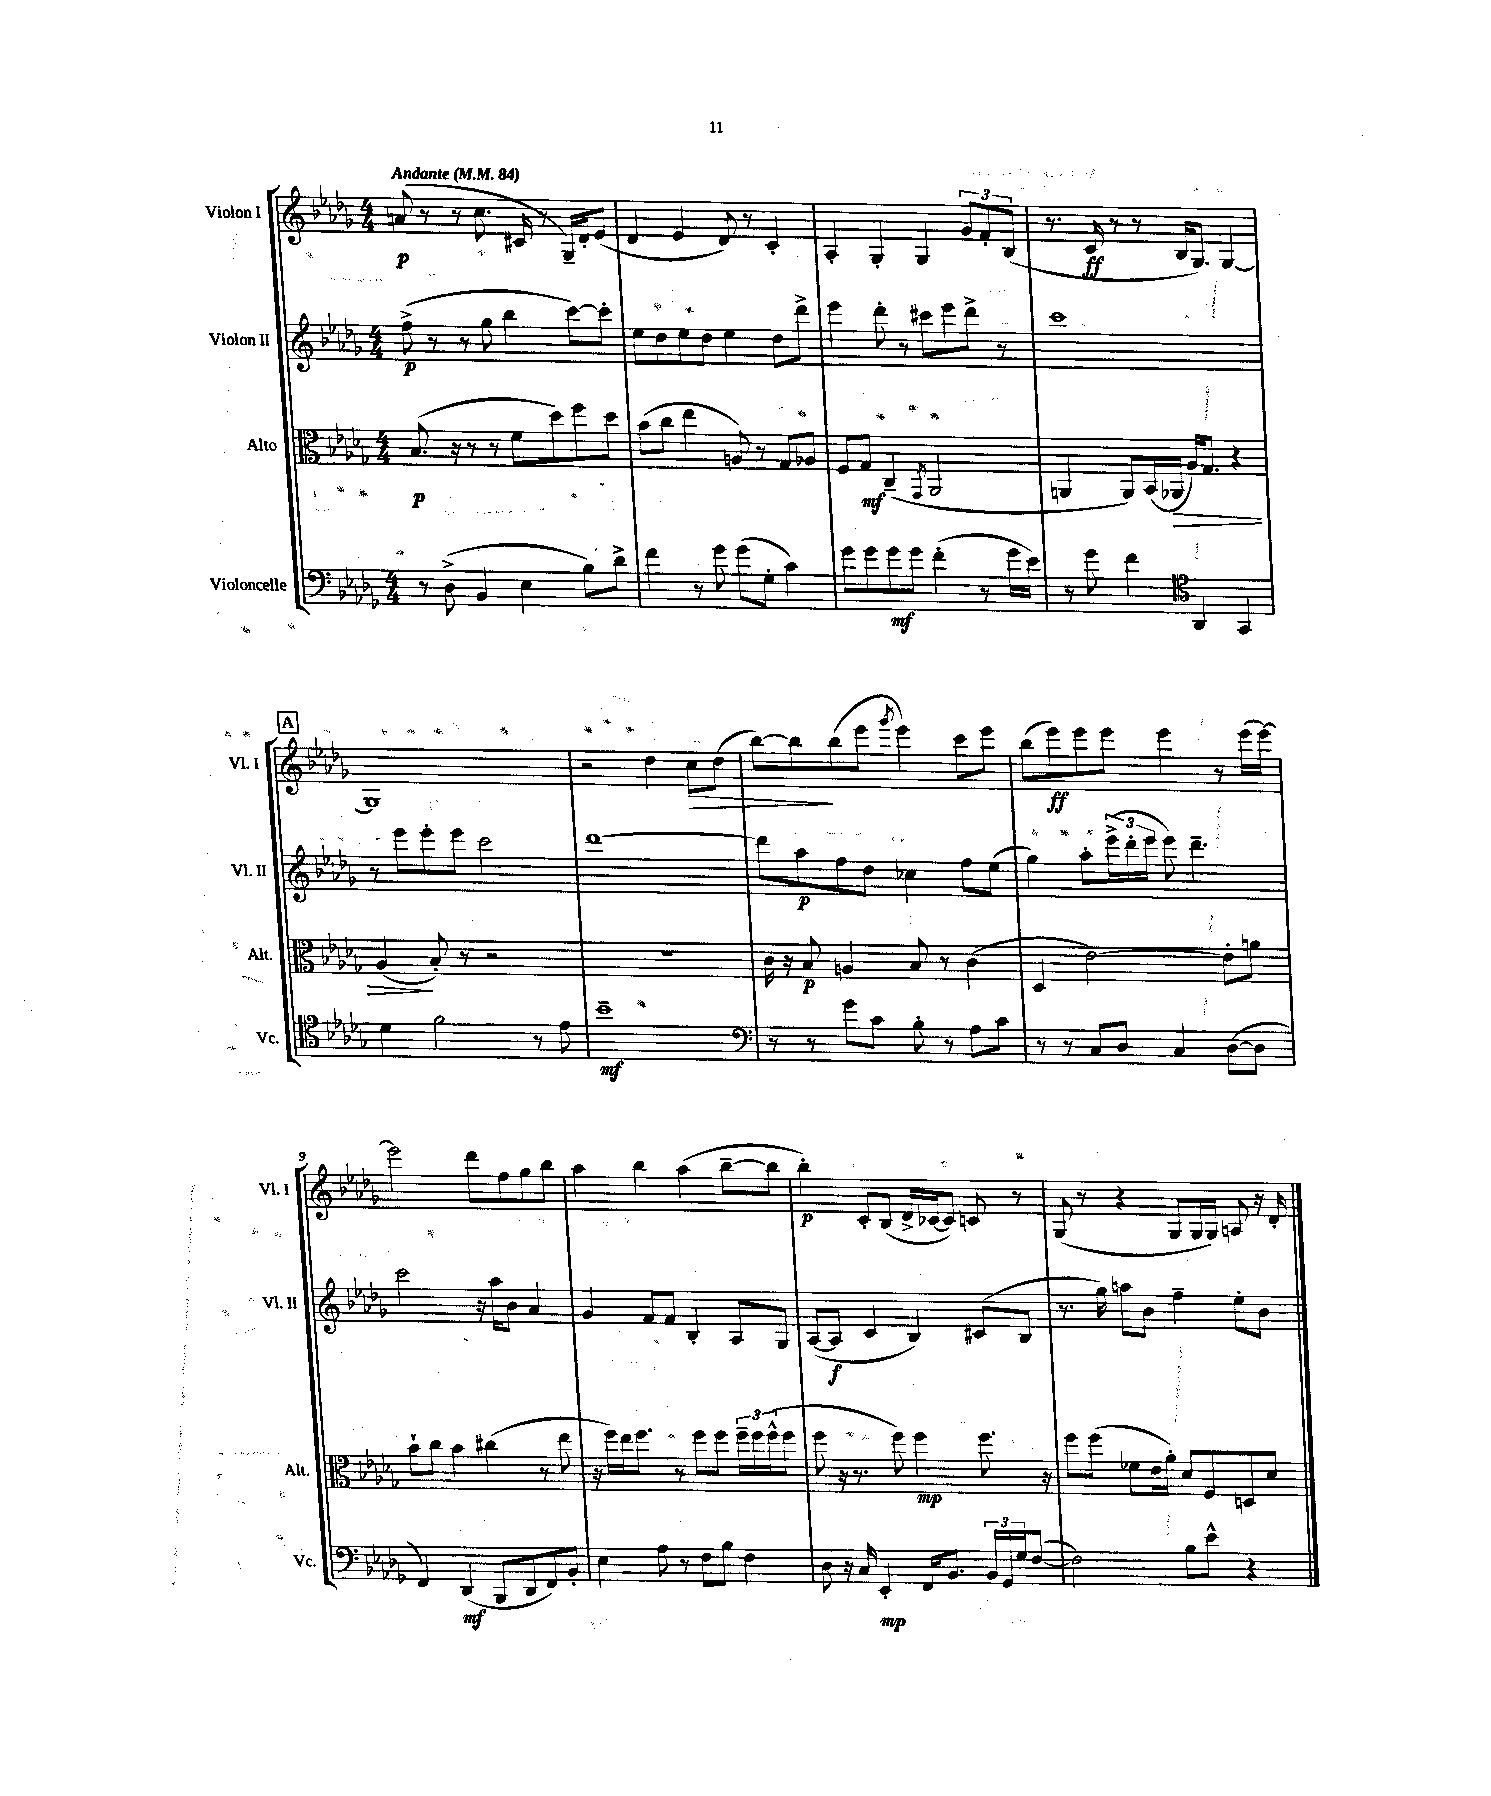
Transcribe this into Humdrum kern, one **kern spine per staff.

**kern	**dynam	**kern	**dynam	**kern	**dynam	**kern	**dynam
*part4	*part4	*part3	*part3	*part2	*part2	*part1	*part1
*staff4	*staff4	*staff3	*staff3	*staff2	*staff2	*staff1	*staff1
*I"Violoncelle	*	*I"Alto	*	*I"Violon II	*	*I"Violon I	*
*I'Vc.	*	*I'Alt.	*	*I'Vl. II	*	*I'Vl. I	*
*clefF4	*	*clefC3	*	*clefG2	*	*clefG2	*
*k[b-e-a-d-g-]	*	*k[b-e-a-d-g-]	*	*k[b-e-a-d-g-]	*	*k[b-e-a-d-g-]	*
*M4/4	*	*M4/4	*	*M4/4	*	*M4/4	*
*MM84	*	*MM84	*	*MM84	*	*MM84	*
=1	=1	=1	=1	=1	=1	=1	=1
!	!	!	!	!	!	!LO:TX:a:B:t=Andante	!
8r	.	(8.B-/	p	(8ff^\	p	(8an/	p
(8D-^\	.	.	.	8r	.	8r	.
.	.	16r	.	.	.	.	.
4BB-/	.	8r	.	8r	.	8r	.
.	.	8r	.	8gg-\	.	8.cc\	.
4E-\	.	8f\L	.	4bb-\	.	.	.
.	.	.	.	.	.	16c#X/	.
.	.	8dd-\)	.	.	.	8r	.
8B-\L)	.	8ff\	.	[8ccc\L)	.	16G-~/LL)	.
.	.	.	.	.	.	16d-'/J	.
8d-^\J	.	8dd-\J	.	8ccc'\J]	.	(8e-/J	.
=2	=2	=2	=2	=2	=2	=2	=2
4f\	.	(8b-\L	.	8ee-\L	.	4d-/	.
.	.	8cc\J	.	8dd-\	.	.	.
8r	.	4ee-\	.	8ee-\	.	4e-/	.
8g-\	.	.	.	8dd-\J	.	.	.
(8g-\L	.	8An/)	.	4ee-\	.	8d-/)	.
8G-'\J	.	8r	.	.	.	8r	.
4c\)	.	8G-/L	.	8dd-\L	.	4c'/	.
.	.	8A-X/J	.	8ddd-^\J	.	.	.
=3	=3	=3	=3	=3	=3	=3	=3
8g-\L	.	8F/L	.	4eee-\	.	4A-'/	.
8g-\	.	8G-/J	mf	.	.	.	.
8g-\	mf	(4C~/	.	8ddd-'\	.	4G-'/	.
8g-\J	.	.	.	8r	.	.	.
.	.	8qGG-/	.	.	.	.	.
(4f'\	.	2AA-/	.	8ccc#X\L	.	4G-/	.
.	.	.	.	8eee-\	.	.	.
8r	.	.	.	8ddd-^\J	.	12g-/L	.
.	.	.	.	.	.	12f'/	.
16g-\LL	.	.	.	8r	.	.	.
.	.	.	.	.	.	(12B-/J	.
16e-\JJ)	.	.	.	.	.	.	.
=4	=4	=4	=4	=4	=4	=4	=4
8r	.	4AAn/	.	1ccc	.	8.r	.
8g-\	.	.	.	.	.	.	.
.	.	.	.	.	.	16c/	ff
4f\	.	8AA/L)	.	.	.	8r	.
.	.	(16BB-/L	.	.	.	8r	.
!	!	!	!LO:HP:b	!	!	!	!
.	.	16AA-X/JJ	>	.	.	.	.
*clefC4	*	*	*	*	*	*	*
4AA-/	.	16A-/KL)	.	.	.	16B-/KL	.
.	.	8.G-/J	.	.	.	8.G-/J)	.
4GG-/	.	4r	.	.	.	[4G-/	.
!!LO:LB:g=z
!!LO:REH:place=s1:t=A
=5	=5	=5	=5	=5	=5	=5	=5
4d-\	.	(4A-/	.	8r	.	1G-]	.
.	.	.	.	8eee-\L	.	.	.
2f\	.	8B-'/)	]	8eee-'\	.	.	.
.	.	8r	.	8eee-\J	.	.	.
.	.	2r	.	2ccc\	.	.	.
8r	.	.	.	.	.	.	.
8e-\	.	.	.	.	.	.	.
=6	=6	=6	=6	=6	=6	=6	=6
1b-~	mf	1r	.	[1ddd-	.	2r	.
.	.	.	.	.	.	4dd-\	.
!	!	!	!	!	!	!	!LO:HP:b
.	.	.	.	.	.	8cc\L	>
.	.	.	.	.	.	(8dd-\J	.
=7	=7	=7	=7	=7	=7	=7	=7
*clefF4	*	*	*	*	*	*	*
8r	.	16c\	.	8ddd-\L]	.	[8bb-\L)	.
.	.	16r	.	.	.	.	.
8r	.	8B-/	p	8aa-\	p	8bb-\]	.
8g-\L	.	4An/	.	8ff\	.	(8bb-\	]
8c\J	.	.	.	8dd-\J	.	8eee-\J	.
.	.	.	.	.	.	8qggg-/	.
8B-'\	.	8B-/	.	4cc-X\	.	4eee-\)	.
8r	.	8r	.	.	.	.	.
8A-\L	.	(4c\	.	8ff\L	.	8ccc\L	.
8c\J	.	.	.	(8ee-\J	.	8eee-\J	.
=8	=8	=8	=8	=8	=8	=8	=8
8r	.	4D-/	.	4gg-\)	.	(8bb-\L	.
8r	.	.	.	.	.	8eee-\)	ff
8C/L	.	[2e-\)	.	8aa-'\L	.	8eee-\	.
8D-/J	.	.	.	(24eee-^\L	.	8eee-\J	.
.	.	.	.	24ddd-'\	.	.	.
.	.	.	.	24eee-\JJ	.	.	.
4C/	.	.	.	8eee-\)	.	4eee-\	.
.	.	.	.	4.ddd-~\	.	.	.
([8D-\L	.	8e-'\L]	.	.	.	8r	.
8D-\J]	.	8an\J	.	.	.	(16eee-\LL	.
.	.	.	.	.	.	[16eee-\JJ)	.
!!LO:LB:g=z
=9	=9	=9	=9	=9	=9	=9	=9
4FF/)	.	8b-`\L	.	2ccc\	.	2eee-\]	.
.	.	8cc\J	.	.	.	.	.
(4DD-/	mf	4b-\	.	.	.	.	.
8BBB-/L	.	(4cc#X\	.	16r	.	8ddd-\L	.
.	.	.	.	16aa-\KL	.	.	.
8DD-/	.	.	.	8b-\J	.	8ff\	.
8FF/)	.	8r	.	4a-/	.	8gg-\	.
8BB-'/J	.	8ee-\	.	.	.	8bb-\J	.
=10	=10	=10	=10	=10	=10	=10	=10
4E-\	.	16r	.	4g-/	.	4aa-\	.
.	.	16ff\LL)	.	.	.	.	.
.	.	16ee-\J	.	.	.	.	.
.	.	8.ff\J	.	.	.	.	.
8A-\	.	.	.	8f/L	.	4bb-\	.
8r	.	8r	.	8f/J	.	.	.
8F\L	.	8ff\L	.	4B-'/	.	(4aa-\	.
8B-\J	.	8ff\J	.	.	.	.	.
4F\	.	24ff~\LL	.	8A-/L	.	[8bb-~\L	.
.	.	24ff\	.	.	.	.	.
.	.	(24ff^^\J	.	.	.	.	.
.	.	8ff\J	.	8G-/J	.	8bb-\J]	.
=11	=11	=11	=11	=11	=11	=11	=11
8D-\	.	8ff\	.	([8A-/L	.	4bb-'\)	p
16r	.	16r	.	8A-/J]	f	.	.
16C/	.	8.r	.	.	.	.	.
4EE-'/	mp	.	.	4c/	.	8c'/L	.
.	.	8ff\)	.	.	.	(8B-/J	.
16FF/KL	.	4ff\	mp	4B-/)	.	16d-^/LL	.
8.BB-/J	.	.	.	.	.	[16c-X/J	.
.	.	.	.	.	.	8c-/J])	.
24BB-/LL	.	8.ff\	.	(8c#X/L	.	8cn/	.
24GG-/	.	.	.	.	.	.	.
24G-/J	.	.	.	.	.	.	.
([8F/J	.	.	.	8B-/J	.	8r	.
.	.	16r	.	.	.	.	.
=12	=12	=12	=12	=12	=12	=12	=12
2F\])	.	8ff\L	.	8.r	.	(8G-/	.
.	.	(8ff\J	.	.	.	8r	.
.	.	.	.	16gg-\)	.	.	.
.	.	8f-X\L	.	8aan\L	.	4r	.
.	.	16e-\L	.	8b-\J	.	.	.
.	.	16a-'\JJ)	.	.	.	.	.
8B-\L	.	8d-/L	.	4ff~\	.	8G-/L	.
8e-^^\J	.	8F/	.	.	.	16G-/L	.
.	.	.	.	.	.	16G-/JJ)	.
4r	.	8Dn/	.	8ee-'\L	.	8An/	.
.	.	8d-/J	.	8b-\J	.	16r	.
.	.	.	.	.	.	16d-'/	.
==	==	==	==	==	==	==	==
*-	*-	*-	*-	*-	*-	*-	*-
